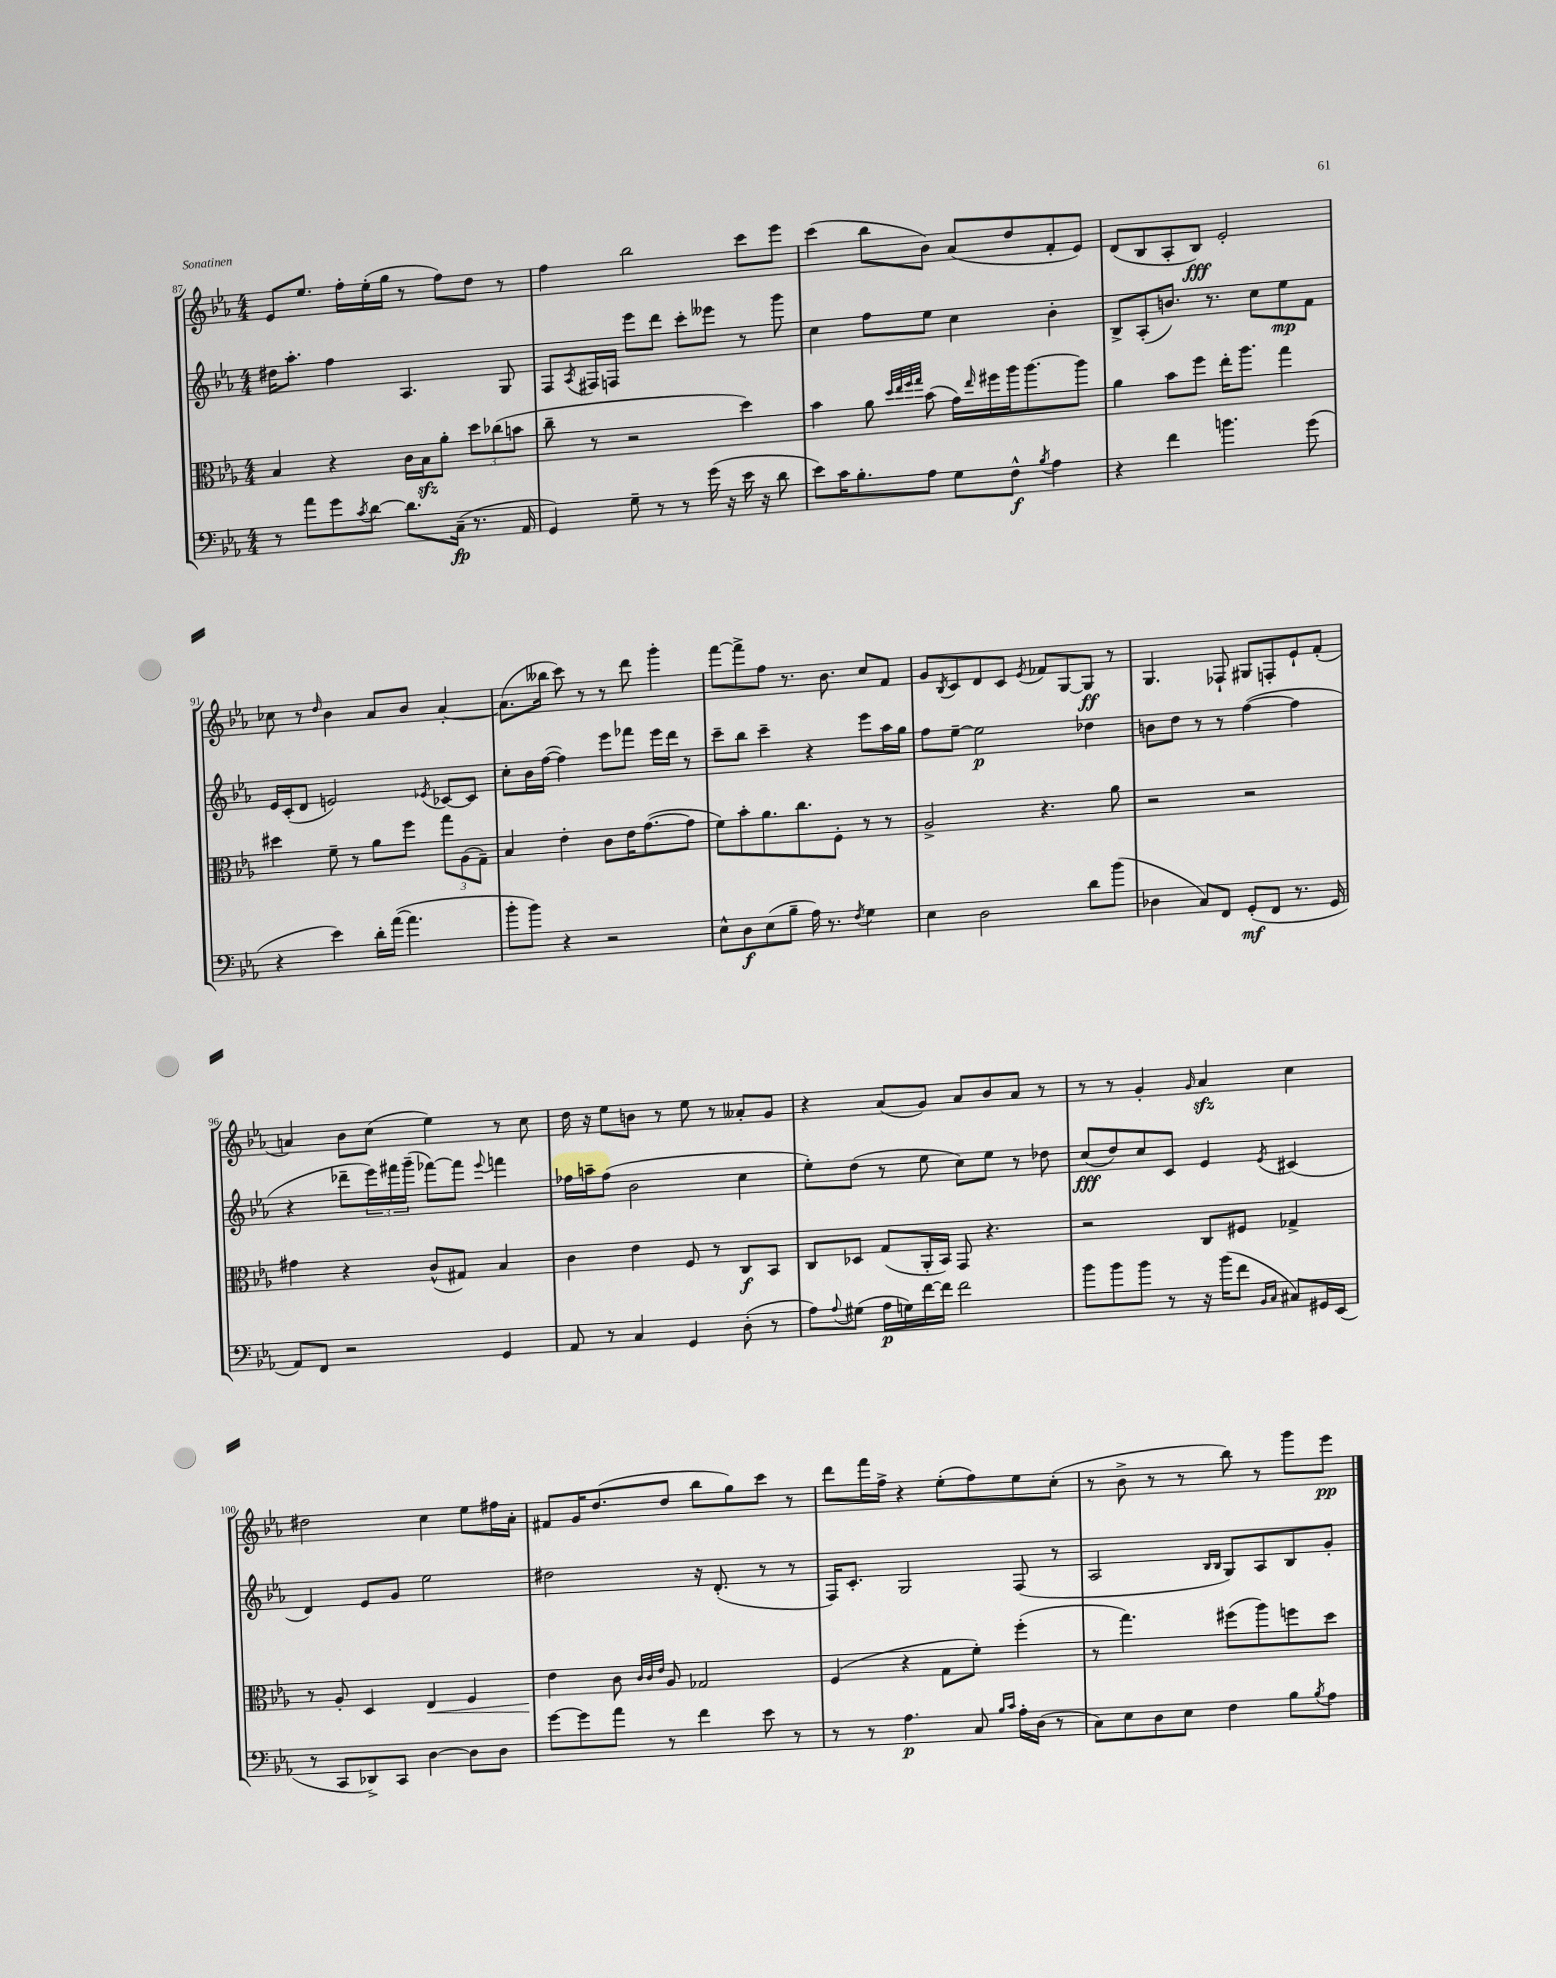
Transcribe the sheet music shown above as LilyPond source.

<<
\new StaffGroup <<
\new Staff = "s0" {
    \clef treble \key ees \major \numericTimeSignature \time 4/4
    ees'8 ees''8. f''16-. ees''16-.( g''16 r8 f''8) d''8 r8 |
    f''4 bes''2 c'''8 ees'''8 |
    c'''4( bes''8 bes'8) aes'8( d''8 f'8-. ees'8) |
    d'8( bes8 aes8-. bes8\fff) ees'2-. |
    ces''8 r8 \grace { d''16 } bes'4 aes'8 bes'8 aes'4~-. |
    aes'8.( beses''16 c'''8) r8 r8 d'''8 g'''4-. |
    f'''8~ f'''8-> f''8 r8. bes'8. c''8 f'8 |
    g'8 \acciaccatura { bes8 } c'8 d'8 c'8 \acciaccatura { ees'8 } fes'8 g8~ g8\ff r8 |
    g4. fes8-! gis8 f8-. ees'8-! f'8-.( |
    a'4) bes'8 c''8( ees''4) r8 c''8 |
    d''16 r16 ees''8 b'8 r8 ees''8 r8 aeses'8-. g'8 |
    r4 aes'8( g'8) aes'8 bes'8 aes'8 r8 |
    r8 r8 g'4-. \grace { g'16 } aes'4\sfz c''4 |
    dis''2 c''4 ees''8 fis''16 aes'16-. |
    fis'8 g'16 d''8.( d''8 bes''8 g''8) c'''8 r8 |
    d'''8 f'''16 f''16-> r4 ees''8-.( f''8) ees''8 c''8-.( |
    r8 bes'8-> r8 r8 bes''8) r8 g'''8 ees'''8\pp \bar "|." |
}
\new Staff = "s1" {
    \clef treble \key ees \major \numericTimeSignature \time 4/4
    dis''16 aes''8.-. f''4 aes4. g8 |
    f8 \acciaccatura { aes8 } fis16 f16 ees'''8 d'''8 c'''8-. eeses'''8 r8 g'''8 |
    c''4 f''8 ees''8 c''4 bes'4-. |
    bes8-> aes8-.( b'8.) r8. c''8 ees''8\mp f'8 |
    ees'16 c'16-.( d'8 e'2) \acciaccatura { ees'8 } ces'8~ ces'8 |
    c''8-. bes'16 f''16~( f''4) ees'''8 fes'''8 ees'''16 d'''16 r8 |
    c'''8-- bes''8 c'''4-- r4 ees'''8 aes''16 g''16 |
    f''8 ees''8~-- ees''2\p des''4 |
    b'8 d''8 r8 r8 f''4~( f''4 |
    r4 des'''8-- \tuplet 3/2 { ees'''16) fis'''16 g'''16--( } fes'''8~) fes'''8 \appoggiatura { ees'''8 } f'''4 |
    fes''16 a''16-- fes''8( bes'2 c''4 |
    ees''8-.) d''8( r8 ees''8 c''8) ees''8 r8 des''8 |
    c''8\fff( d''8) c''8 c'8 ees'4 \acciaccatura { ees'8 } cis'4( |
    d'4) ees'8 g'8 ees''2 |
    dis''2 r16 d'8.-.( r8 r8 |
    f16) c'8.-. g2 f8( r8 |
    aes2 \grace { bes16 bes16 } g8) aes8 bes8 g'8-. \bar "|." |
}
\new Staff = "s2" {
    \clef alto \key ees \major \numericTimeSignature \time 4/4
    bes4 r4 c'16 bes16\sfz aes'8-. \tuplet 3/2 { d''8 ces''8( b'8 } |
    c''8-- r8 r2 d''4) |
    bes'4 aes'8 \grace { d''32 ees''32 f''32 g''32 } bes'8( g'16) \grace { ees''16 } fis''16 aes''16 aes''8.~ aes''8 |
    aes'4 bes'8 f''8 ees''16-. aes''8. g''4 |
    dis''4 f'8-- r8 aes'8 f''8 \tuplet 3/2 { g''8 aes8( g8--) } |
    bes4 ees'4-. c'8 ees'16 g'8.~( g'8 |
    f'8) bes'8-. aes'8. c''8. f8-. r8 r8 |
    aes2-> r4. aes'8 |
    r2 r2 |
    gis'4 r4 c'8-^( gis8) bes4 |
    c'4 ees'4 f8 r8 c8\f bes,8 |
    c8 des8 g8( aes,16-. bes,16) g,8 r4. |
    r2 c8 fis8 ges4-> |
    r8 aes8-. d4 ees4\< f4 |
    ees'4\! c'8 \grace { c'32 c'32 ees'32 } aes8 ges2 |
    f4( r4 g8 f'8-.) f''4-.( |
    r8 g''4.) fis''8( aes''8) f''8 d''8 \bar "|." |
}
\new Staff = "s3" {
    \clef bass \key ees \major \numericTimeSignature \time 4/4
    r8 aes'8 g'8 \acciaccatura { c'8 } d'8~ d'8. c16--\fp( r8. aes,16 |
    g,4) g8-- r8 r8 g'16( r16 ees'16 r16 d'8 |
    ees'8) c'16 bes8.-. aes8 g8 f8-^\f \acciaccatura { bes8 } aes4 |
    r4 f'4 b'4. g'8( |
    r4 ees'4) d'16-. aes'16~( aes'4. |
    bes'8-. bes'8) r4 r2 |
    ees8-^ d8\f ees8( bes8-- aes16) r8. \acciaccatura { f8 } g4 |
    ees4 d2 d'8 bes'8( |
    des4 c8) f,8 g,8-.\mf( f,8 r8. g,16 |
    aes,8) f,8 r2 g,4 |
    aes,8 r8 c4 g,4 d8-.( r8 |
    aes8) \appoggiatura { aes8 } gis8( aes16\p g16) f'16~ f'16 f'2 |
    bes'8 bes'8 bes'8 r8 r16 bes'16( f'8 \grace { bes,16 c16 } cis8) gis,16 ees,16( |
    r8 c,8 des,8->) c,8 d4~ d8 d8 |
    g'8~ g'8 aes'8 r8 f'4 ees'8 r8 |
    r8 r8 aes4.\p c8 \grace { bes16 c'16 } aes16-. d16( r8 |
    c8) ees8 d8 ees8 f4 bes8 \acciaccatura { bes8 } aes8 \bar "|." |
}
>>
>>
\layout { \context { \Score currentBarNumber = #87 } }
